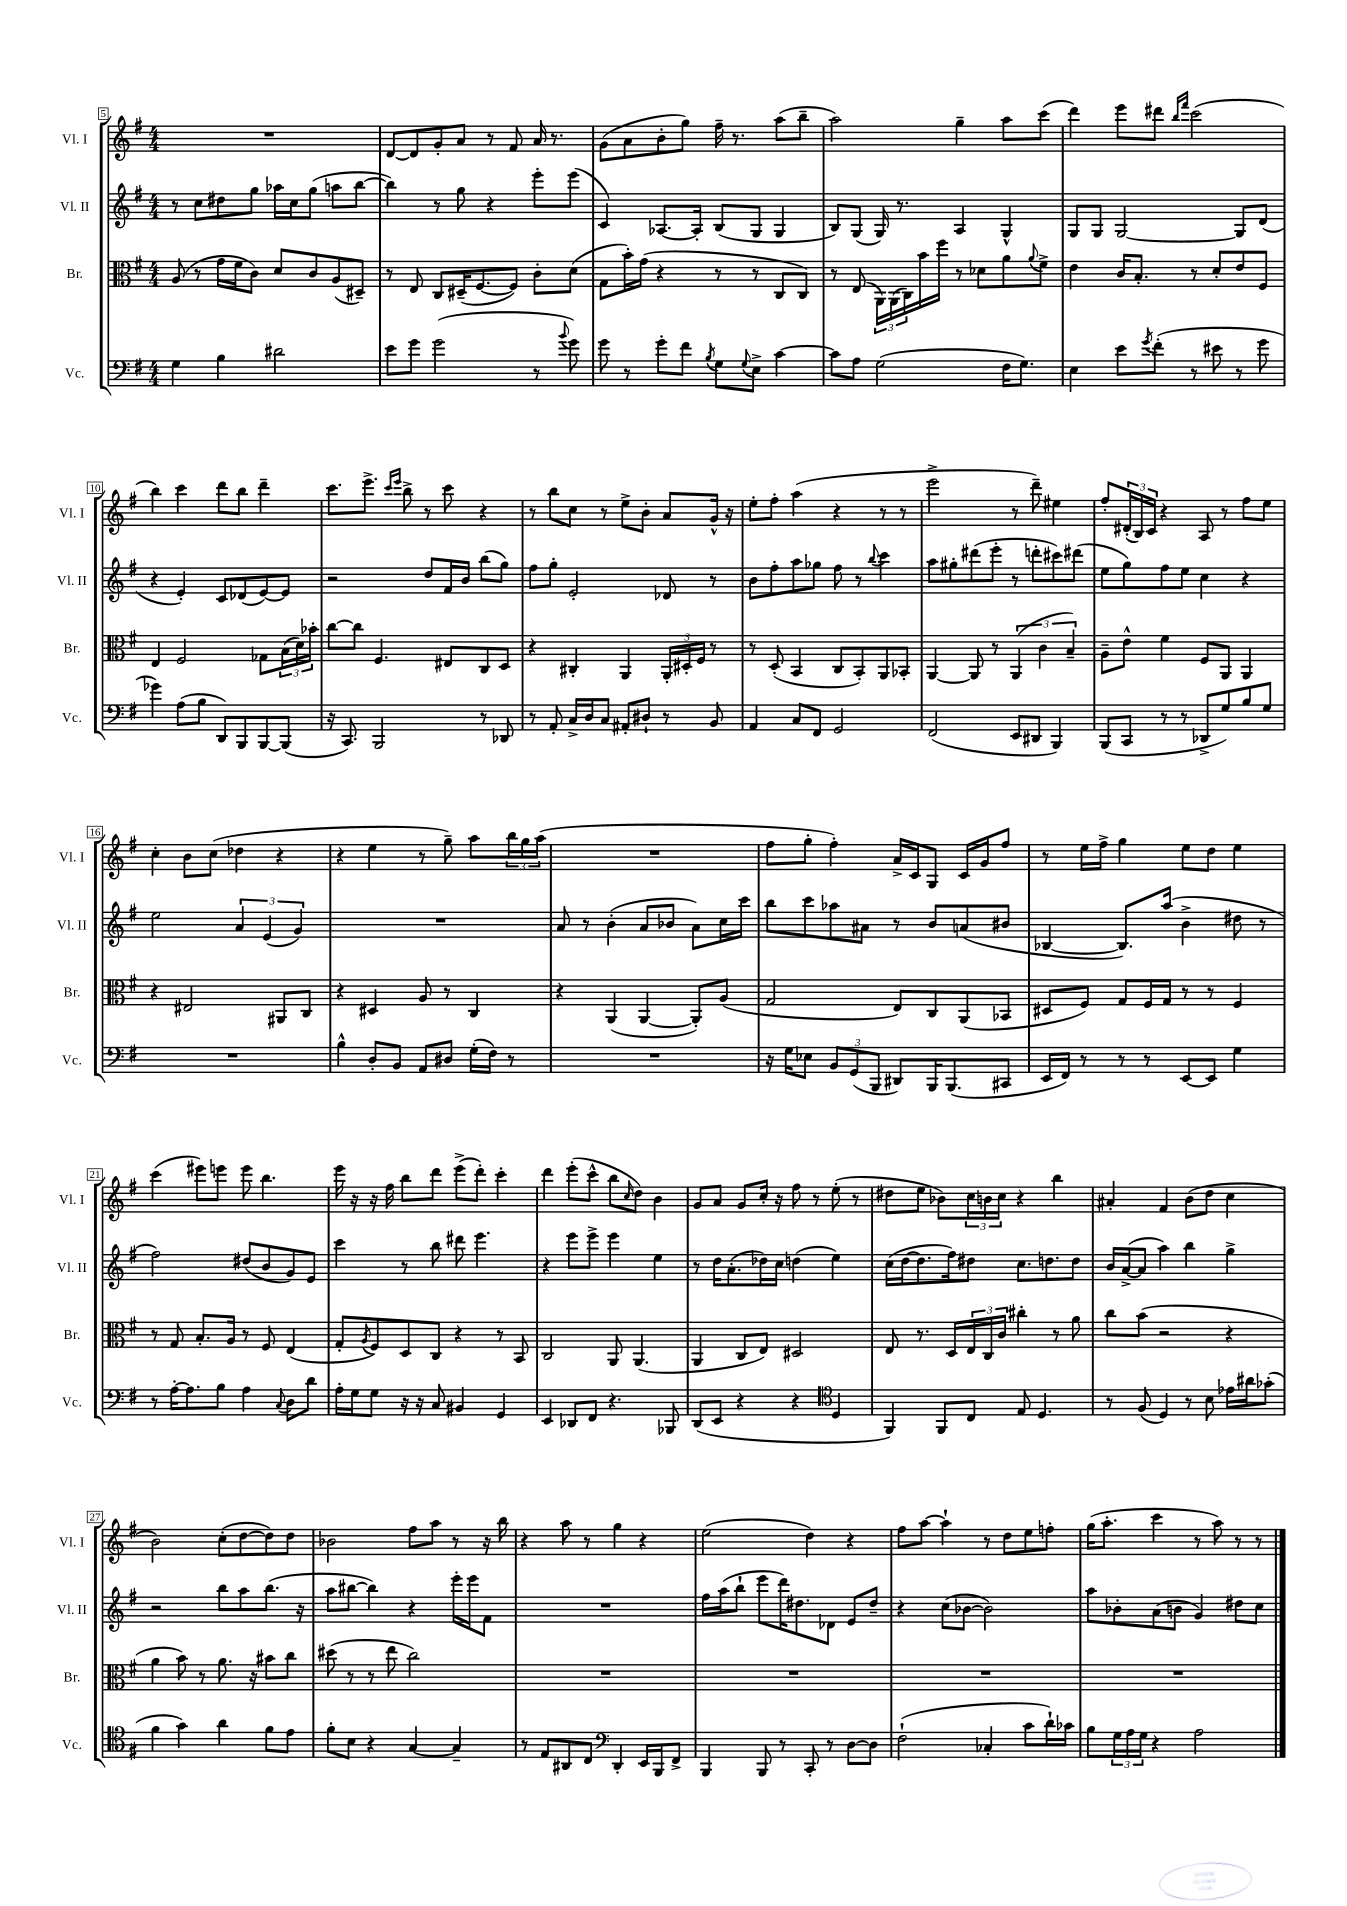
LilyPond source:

<<
\new StaffGroup <<
\new Staff = "s0" \with { instrumentName = "Vl. I" shortInstrumentName = "Vl. I" } {
    \clef treble \key g \major \numericTimeSignature \time 4/4
    R1 |
    d'8~ d'8 g'8-. a'8 r8 fis'8 a'16 r8. |
    g'8( a'8 b'8-. g''8) fis''16-- r8. a''8( b''8-- |
    a''2) g''4-- a''8 c'''8( |
    d'''4) e'''8 dis'''8 \grace { b''16 fis'''16 } c'''2( |
    b''4) c'''4 d'''8 b''8 d'''4-- |
    c'''8. e'''8.-> \grace { c'''16 e'''16 } b''8-> r8 c'''8 r4 |
    r8 b''8 c''8 r8 e''8-> b'8-. a'8 g'16-^ r16 |
    e''8-. fis''8-. a''4( r4 r8 r8 |
    e'''2-> r8 d'''8--) eis''4 |
    fis''8-. \tuplet 3/2 { dis'16-.( b16) c'16 } r4 a8 r8 fis''8 e''8 |
    c''4-. b'8 c''8( des''4 r4 |
    r4 e''4 r8 g''8--) a''8 \tuplet 3/2 { b''16 g''16 a''16( } |
    R1 |
    fis''8 g''8-. fis''4-.) a'16-> c'16 g8 c'16 g'16 fis''8 |
    r8 e''16 fis''16-> g''4 e''8 d''8 e''4 |
    c'''4( eis'''8) e'''8 e'''8 b''4. |
    e'''16 r16 r16 fis''16 b''8 d'''8 e'''8->( d'''8-.) c'''4-. |
    d'''4 e'''8-.( c'''8-^ b''8 \grace { c''16 } d''8) b'4 |
    g'8 a'8 g'8 c''16-. r16 fis''8 r8 e''8-.( r8 |
    dis''8 e''8 bes'8) \tuplet 3/2 { c''16 b'16 c''16 } r4 b''4 |
    ais'4-. fis'4 b'8( d''8 c''4 |
    b'2) c''8-.( d''8~ d''8) d''8 |
    bes'2 fis''8 a''8 r8 r16 b''16 |
    r4 a''8 r8 g''4 r4 |
    e''2( d''4) r4 |
    fis''8 a''8~ a''4-! r8 d''8 e''8 f''8-. |
    g''16( a''8.-. c'''4 r8 a''8) r8 r8 \bar "|." |
}
\new Staff = "s1" \with { instrumentName = "Vl. II" shortInstrumentName = "Vl. II" } {
    \clef treble \key g \major \numericTimeSignature \time 4/4
    r8 c''8 dis''8 g''8 aes''16 c''16 g''8( a''8 b''8~ |
    b''4) r8 g''8 r4 e'''8-. e'''8( |
    c'4) aes8.~ aes16-. b8( g8 g4 |
    b8) g8( g16) r8. a4 g4-^ |
    g8 g8 g2~ g8 d'8( |
    r4 e'4-.) c'8 des'8( e'8~) e'8 |
    r2 d''8 fis'16 b'16 b''8( g''8) |
    fis''8 g''8-. e'2-. des'8 r8 |
    b'8 fis''8-. a''8 ges''8 fis''8 r8 \appoggiatura { b''8 } c'''4 |
    a''8 gis''8-. dis'''8( e'''8-. r8 d'''8-. cis'''8) dis'''8( |
    e''8 g''8) fis''8 e''8 c''4 r4 |
    e''2 \tuplet 3/2 { a'4 e'4( g'4) } |
    R1 |
    a'8 r8 b'4-.( a'8 bes'8 a'8) c''16 c'''16 |
    b''8 c'''8 aes''8 ais'8 r8 b'8 a'8( bis'8 |
    bes4~ bes8.) a''16( b'4-> dis''8 r8 |
    fis''2) dis''8( b'8 g'8) e'8 |
    c'''4 r8 b''8 dis'''8 e'''4. |
    r4 e'''8 e'''8-> e'''4 e''4 |
    r8 d''16 a'8.-.( des''16) c''16 d''4( e''4) |
    c''16( d''16~ d''8. fis''16) dis''8 c''8. d''8. d''8 |
    b'16 a'16~->( a'8 a''4) b''4 g''4-> |
    r2 b''8 a''8 b''8.( r16 |
    a''8 bis''8~ bis''4) r4 e'''16-. e'''16 fis'8 |
    R1 |
    fis''16 a''16( b''8-! e'''8 d'''16) dis''8. des'8 e'8 dis''8-- |
    r4 c''8( bes'8~ bes'2) |
    a''8 bes'8-. a'8( b'8 g'4) dis''8 c''8 \bar "|." |
}
\new Staff = "s2" \with { instrumentName = "Br." shortInstrumentName = "Br." } {
    \clef alto \key g \major \numericTimeSignature \time 4/4
    a8( r8 g'16 fis'16 c'8) d'8 c'8 a8( dis8--) |
    r8 e8 c8 dis16--( fis8.~ fis8) c'8-. d'8( |
    g8 b'16-.) g'16( r4 r8 r8 c8 c8) |
    r8 e8( \tuplet 3/2 { a,16) a,16( c16) } b'16 fis''16 r8 des'8 a'8 \appoggiatura { a'8 } fis'8-> |
    e'4 c'16 b8.-. r8 d'8-. e'8 fis8 |
    e4 fis2 ges8 \tuplet 3/2 { b16( d'16) bes'16-. } |
    c''8~ c''8 fis4. eis8 c8 d8 |
    r4 cis4-. a,4 \tuplet 3/2 { a,16-. dis16-. fis16 } r8 |
    r8 d8-.( b,4 c8 b,8-.) a,8 bes,8-. |
    a,4~ a,8 r8 \tuplet 3/2 { a,4( c'4 b4--) } |
    a8-- e'8-^ fis'4 fis8 a,8 a,4 |
    r4 eis2 ais,8 c8 |
    r4 dis4 a8 r8 c4 |
    r4 a,4( a,4~ a,8-.) a8( |
    g2 e8) c8 a,8( bes,8 |
    dis8 fis8) g8 fis16 g16 r8 r8 fis4 |
    r8 g8 b8.-. a16 r8 fis8 e4( |
    g8-. \acciaccatura { a8 } fis8) d8 c8 r4 r8 b,8 |
    c2 a,8 a,4.( |
    a,4 c8 e8) dis2 |
    e8 r8. d16 \tuplet 3/2 { e16 c16 c'16 } cis''4-. r8 a'8 |
    c''8 b'8( r2 r4 |
    a'4 b'8) r8 a'8. r16 bis'8 c''8 |
    dis''8( r8 r8 e''8 c''2) |
    R1 |
    R1 |
    R1 |
    R1 \bar "|." |
}
\new Staff = "s3" \with { instrumentName = "Vc." shortInstrumentName = "Vc." } {
    \clef bass \key g \major \numericTimeSignature \time 4/4
    g4 b4 dis'2 |
    e'8 g'8 g'2( r8 \appoggiatura { b'8 } g'8) |
    g'8 r8 g'8-. fis'8 \acciaccatura { b8 } g8 \appoggiatura { g8 } e8-> c'4~ |
    c'8 a8 g2( fis16 g8.) |
    e4 e'8 \acciaccatura { g'8 } fis'8-.( r8 eis'8 r8 g'8 |
    ges'4) a8( b8 d,8) b,,8 b,,8~ b,,8( |
    r16 c,8.) b,,2 r8 des,8 |
    r8 a,8-. c16-> d16 c8 ais,8-. dis8-! r8 b,8 |
    a,4 c8 fis,8 g,2 |
    fis,2( e,8 dis,8 b,,4) |
    b,,8( c,8 r8 r8 des,8-> g8) b8 g8 |
    R1 |
    b4-^ d8-. b,8 a,8 dis8 g16-.( fis16) r8 |
    R1 |
    r16 g16 ees8 \tuplet 3/2 { b,8 g,8( b,,8 } dis,8) b,,16 b,,8.( cis,8 |
    e,16 fis,16) r8 r8 r8 e,8~ e,8 g4 |
    r8 a16~-. a8. b8 a4 \appoggiatura { c8 } d8 d'8 |
    a16-. g16 g8 r16 r16 c8 bis,4 g,4 |
    e,4 des,8 fis,8 r4. bes,,8 |
    d,8( e,8 r4 r4 \clef tenor d4 |
    fis,4) fis,8 c8 e8 d4. |
    r8 fis8( d4) r8 b8 ees'16 ais'16 ges'8-.( |
    fis'4 g'4) a'4 fis'8 e'8 |
    fis'8-. b8 r4 g4~ g4-- |
    r8 e8 ais,8 c8 \clef bass d,4-. e,16 b,,16 fis,8-> |
    b,,4 b,,8 r8 c,8-. r8 d8~ d8 |
    fis2-!( ces4-. c'8 d'16-!) ces'16 |
    b8 \tuplet 3/2 { g16 a16 g16 } r4 a2 \bar "|." |
}
>>
>>
\layout { \context { \Score currentBarNumber = #5 \override BarNumber.stencil = #(make-stencil-boxer 0.1 0.3 ly:text-interface::print) } }
